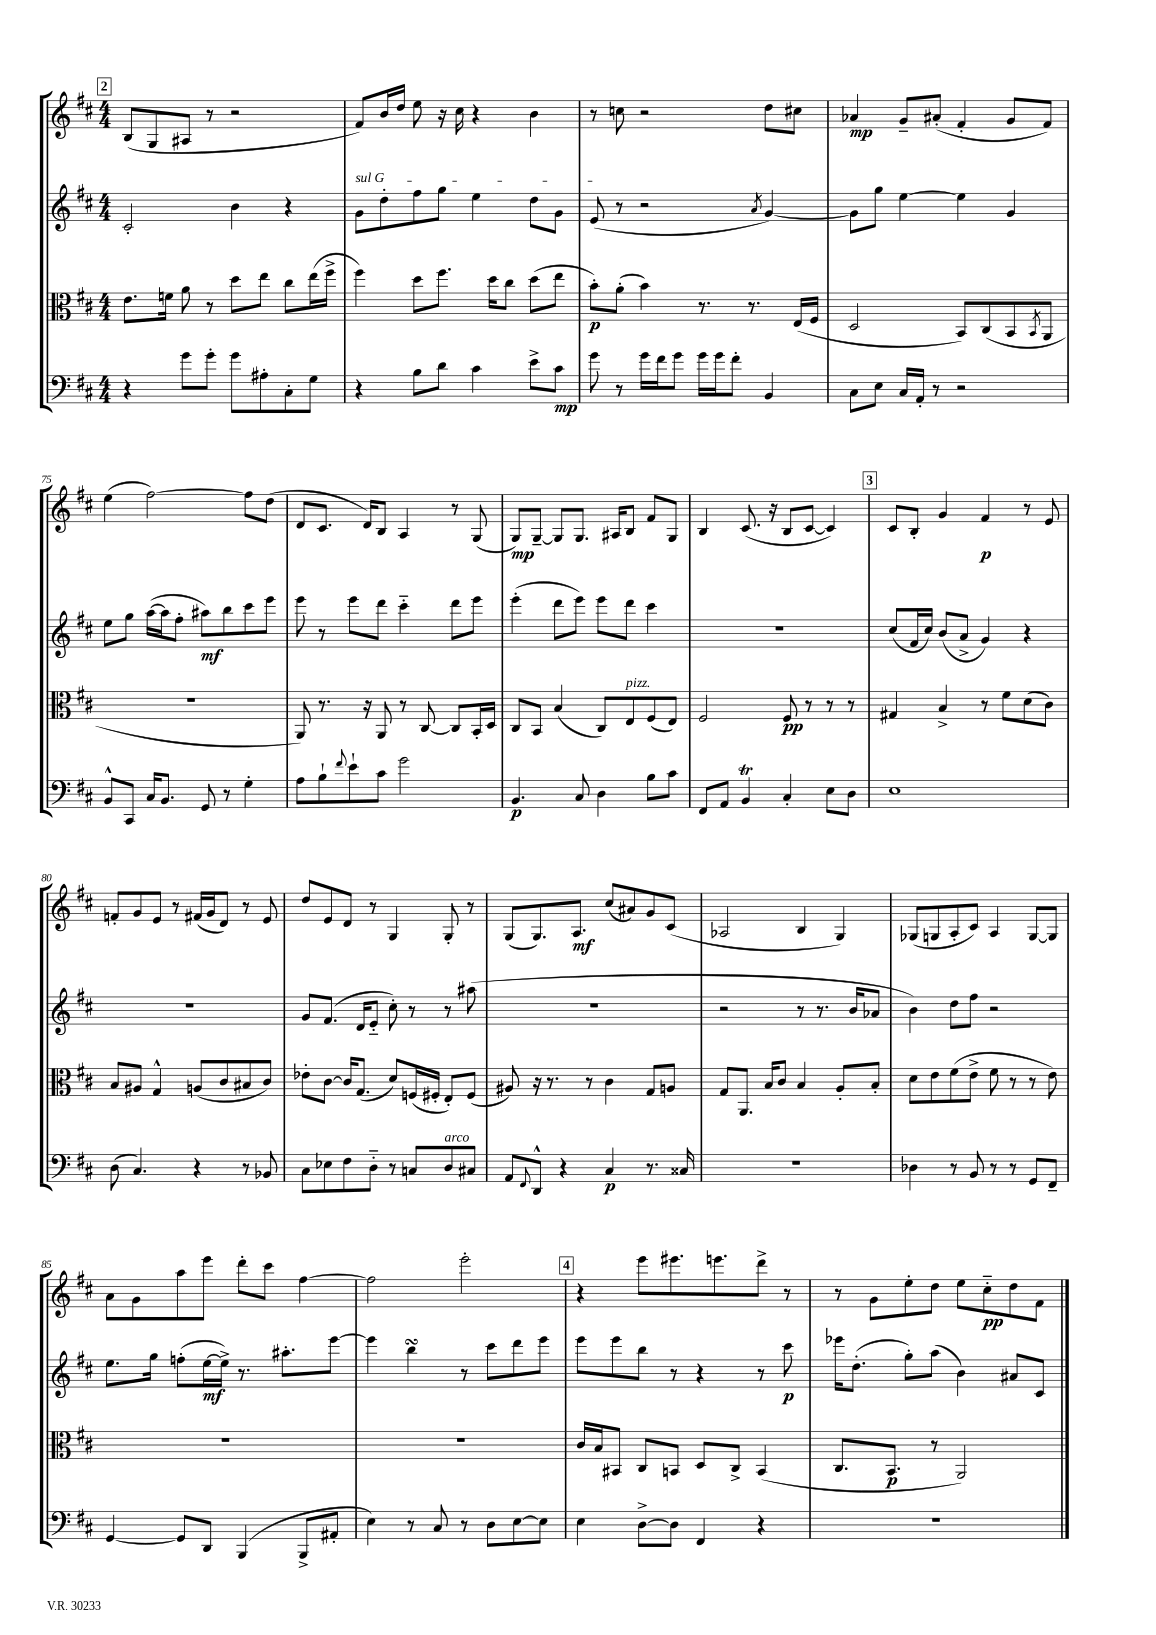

**kern	**kern	**kern	**kern
*staff4	*staff3	*staff2	*staff1
*clefF4	*clefC3	*clefG2	*clefG2
*k[f#c#]	*k[f#c#]	*k[f#c#]	*k[f#c#]
*M4/4	*M4/4	*M4/4	*M4/4
4r	8.e	2c#'	(8B
.	.	.	8G
.	16f	.	.
8g	8a	.	8A#
8g'	8r	.	8r
8g	8dd	4b	2r
8A#'	8ee	.	.
8C#'	8cc#	4r	.
8G	(16ee	.	.
.	16ff#^	.	.
=	=	=	=
4r	4ff#)	8g	8f#)
.	.	8dd'	16b
.	.	.	16dd
8B	8dd	8ff#	8ee
8d	8.ff#	8gg	16r
.	.	.	16cc#
4c#	.	4ee	4r
.	16dd	.	.
.	8cc#	.	.
8e^	(8dd	8dd	4b
8c#	8ee	8g	.
=	=	=	=
8g	8b')	(8e	8r
8r	(8a'	8r	8cc
16g	4b)	2r	2r
16f#	.	.	.
8g	.	.	.
16g	8.r	.	.
16g	.	.	.
8f#'	.	.	.
.	8.r	.	.
.	.	8qa	.
4BB	.	[4g)	8dd
.	(16E	.	8cc#
.	16F#	.	.
=	=	=	=
8C#	2D	8g]	4a-
8E	.	8gg	.
16C#	.	[4ee	8g~
16AA'	.	.	.
8r	.	.	(8a#'
2r	8BB)	4ee]	4f#'
.	(8C#	.	.
.	8BB	4g	8g
.	8qBB	.	.
.	8AA	.	8f#)
=	=	=	=
8BB^^	1r	8ee	(4ee
8CC#	.	8gg	.
16C#	.	([16aa	[2ff#)
8.BB	.	16aa]	.
.	.	8ff#'	.
8GG	.	8aa#)	.
8r	.	8bb	.
4G'	.	8ccc#	8ff#]
.	.	8eee	(8dd
=	=	=	=
8A	8AA)	8eee	8d
8B`	8.r	8r	8.c#
8qqf#	.	.	.
8e`	.	8eee	.
.	16r	.	16d)
8c#	8AA	8ddd	8B
2g	8r	4ccc#'~	4A
.	[8C#	.	.
.	8C#]	8ddd	8r
.	16BB'	8eee	(8G
.	16D	.	.
=	=	=	=
4.BB	8C#	(4eee'	8G)
.	8BB	.	[8G~
.	(4B	8ddd	8G]
8C#	.	8eee)	8.G
4D	8C#)	8eee	.
.	.	.	16A#
.	8E	8ddd	8B
8B	(8F#	4ccc#	8f#
8c#	8E)	.	8G
=	=	=	=
8FF#	2F#	1r	4B
8AA	.	.	.
4BB	.	.	(8.c#
.	.	.	16r
4C#'	8F#	.	8B
.	8r	.	[8c#
8E	8r	.	4c#])
8D	8r	.	.
=	=	=	=
1E	4G#	(8cc#	8c#
.	.	16f#	8B'
.	.	16cc#)	.
.	4B^	(8b	4g
.	.	8a^	.
.	8r	4g)	4f#
.	8f#	.	.
.	(8d	4r	8r
.	8c#)	.	8e
=	=	=	=
(8D	8B	1r	8f'
4.C#)	8A#	.	8g
.	4G^^	.	8e
.	.	.	8r
4r	(8A	.	(16f#
.	.	.	16g
.	8c#	.	8d)
8r	8B#	.	8r
8BB-	8c#)	.	8e
=	=	=	=
8C#	8e-'	8g	8dd
8E-	[8c#	(8.f#	8e
8F#	16c#]	.	8d
.	(8.G	16d	.
8D'~	.	8e'~	8r
8r	8d)	8cc#')	4G
8C	(16F	8r	.
.	16F#'	.	.
8D	8E')	8r	8G'
8C#	(8F#	(8aa#	8r
=	=	=	=
8AA	8A#)	1r	(8G
8qqFF#	.	.	.
8DD^^	16r	.	8.G)
.	8.r	.	.
4r	.	.	.
.	.	.	8.A
.	8r	.	.
4C#	4c#	.	(8cc#
.	.	.	8a#)
8.r	8G	.	8g
.	8A	.	(8c#
16C##	.	.	.
=	=	=	=
1r	8G	2r	2A-
.	8.AA	.	.
.	16B	.	.
.	8c#	.	.
.	4B	8r	4B
.	.	8.r	.
.	8A'	.	4G)
.	.	16b	.
.	8B'	8a-	.
=	=	=	=
4D-	8d	4b)	(8G-
.	8e	.	8G
8r	(8f#	8dd	8A'
8BB	8e^	8ff#	8c#)
8r	8f#	2r	4A
8r	8r	.	.
8GG	8r	.	[8G
8FF#~	8e)	.	8G]
=	=	=	=
[4GG	1r	8.ee	8a
.	.	.	8g
.	.	16gg	.
8GG]	.	(8ff'	8aa
8DD	.	[16ee	8eee
.	.	16ee^])	.
(4BBB	.	8.r	8ddd'
.	.	.	8ccc#
.	.	8.aa#'	.
8BBB^	.	.	[4ff#
8AA#'	.	[8eee	.
=	=	=	=
4E)	1r	4eee]	2ff#]
8r	.	4bb	.
8C#	.	.	.
8r	.	8r	2eee'
8D	.	8ccc#	.
[8E	.	8ddd	.
8E]	.	8eee	.
=	=	=	=
4E	16c#	8eee	4r
.	16B	.	.
.	8BB#	8eee	.
[8D^	8C#	8bb	8eee
8D]	8BB	8r	8.eee#
4FF#	8D	4r	.
.	.	.	8.eee
.	8C#^	.	.
4r	(4BB	8r	8ddd^
.	.	8ccc#	8r
=	=	=	=
1r	8.C#	16eee-	8r
.	.	(8.dd'	.
.	.	.	8g
.	8.BB	.	.
.	.	8gg')	8ee'
.	8r	(8aa	8dd
.	2AA)	4b)	8ee
.	.	.	8cc#'~
.	.	8a#	8dd
.	.	8c#	8f#
==	==	==	==
*-	*-	*-	*-
